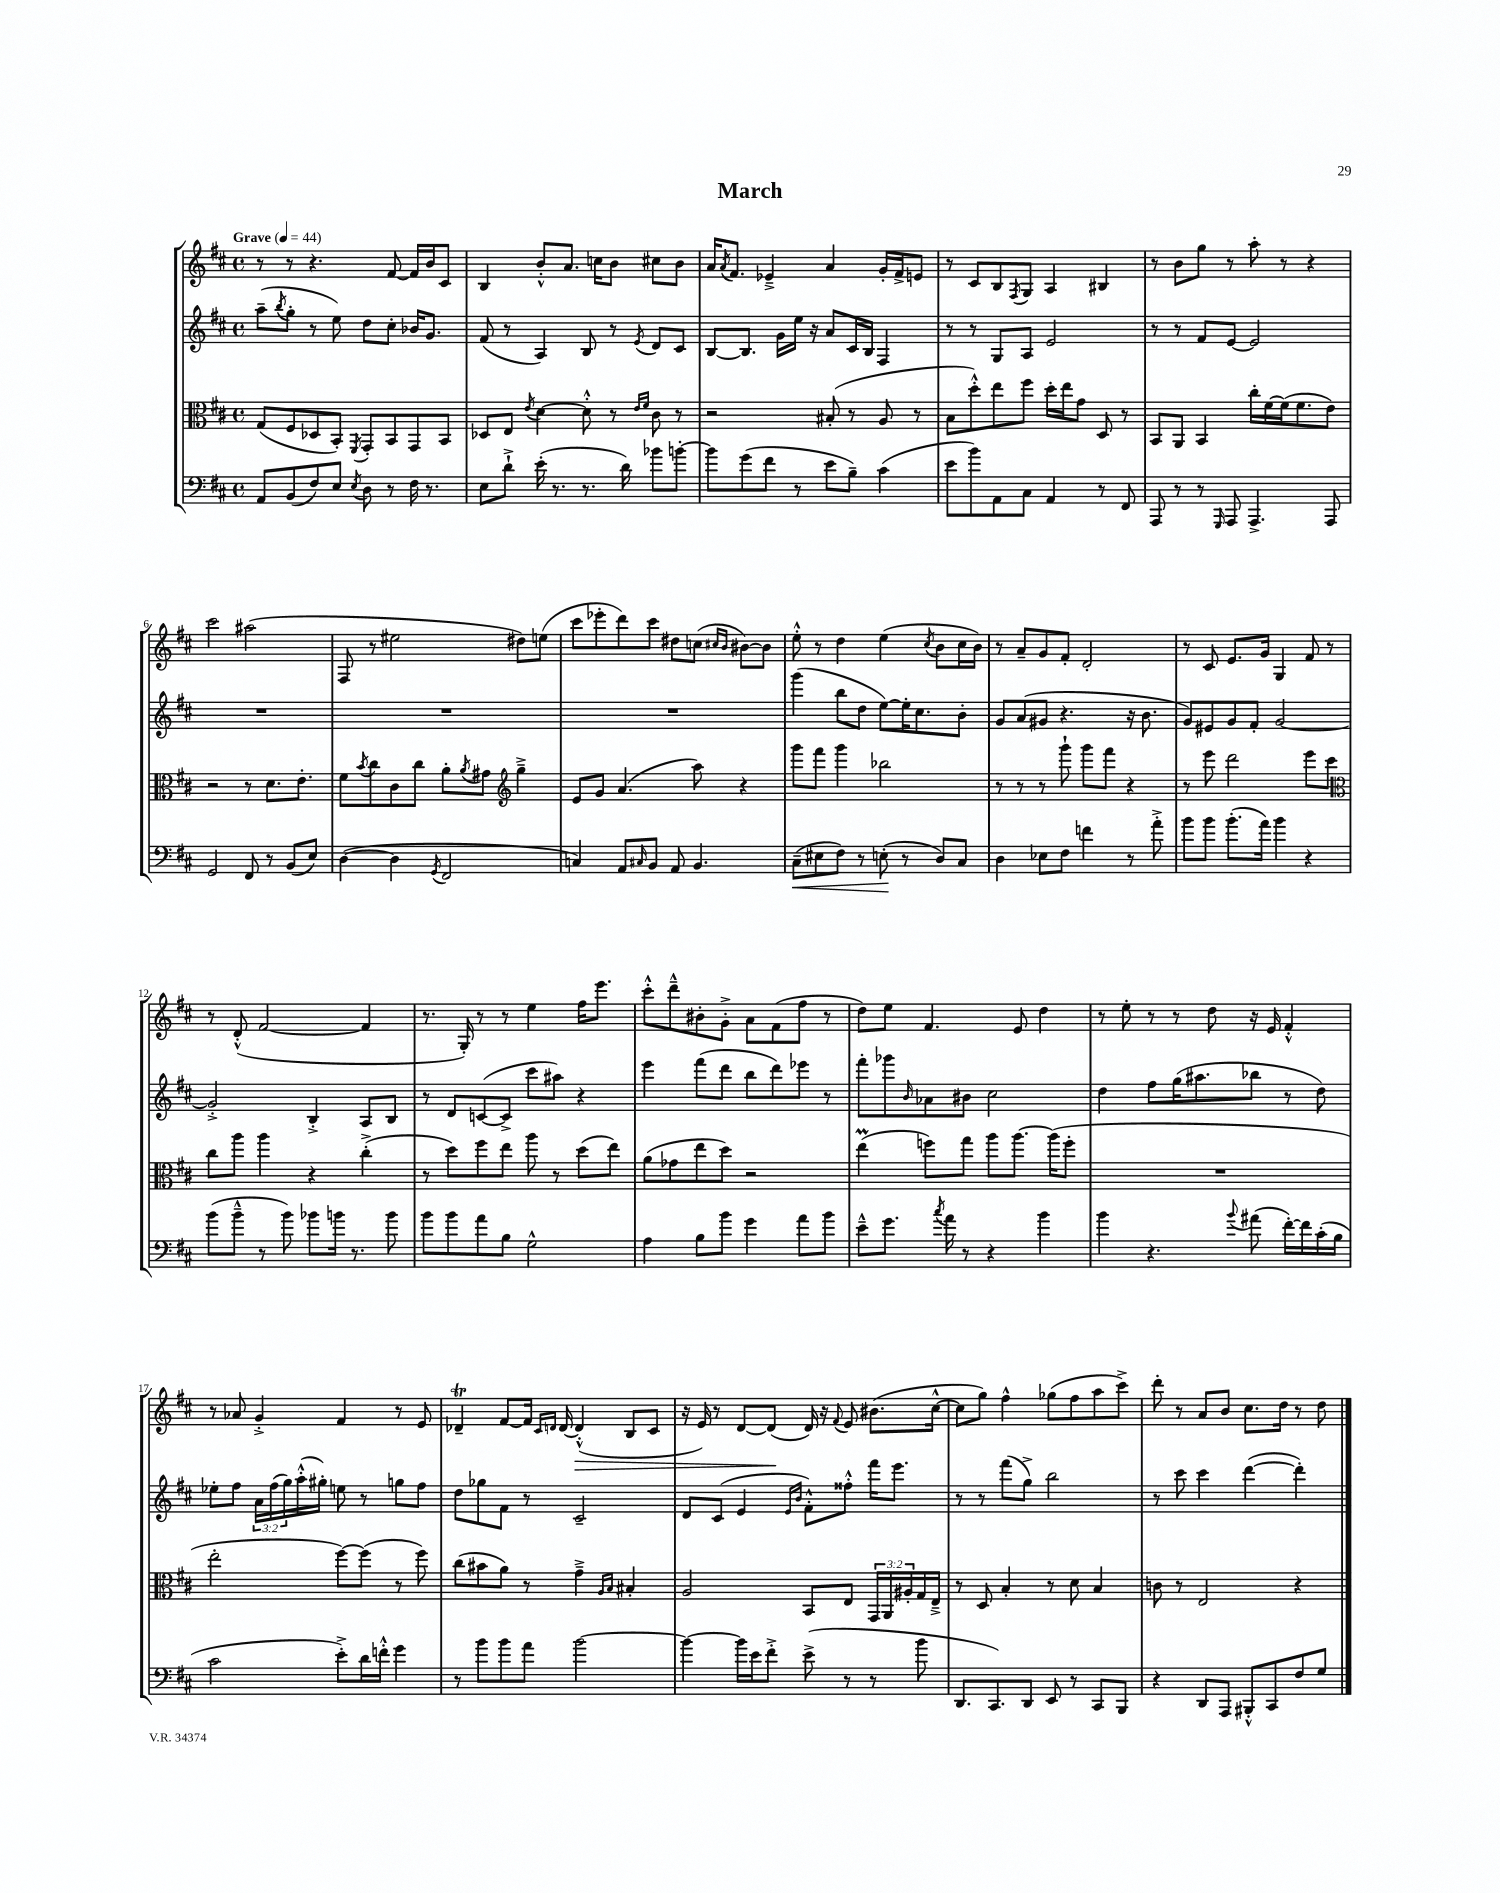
\header { title = "March" }
<<
\new StaffGroup <<
\new Staff = "s0" {
    \clef treble \key d \major \defaultTimeSignature \time 4/4 \tempo "Grave" 4 = 44
    r8 r8 r4. fis'8~ fis'16 b'16 cis'8 |
    b4 b'8-.-^ a'8. c''16 b'8 cis''8 b'8 |
    a'16 \acciaccatura { a'8 } fis'8. ees'4---> a'4 g'16-. fis'16-> e'8 |
    r8 cis'8 b8 \acciaccatura { fis8 } g8 a4 bis4 |
    r8 b'8 g''8 r8 a''8-. r8 r4 |
    cis'''2 ais''2( |
    fis8 r8 eis''2 dis''8) e''8( |
    cis'''8 ees'''8-. d'''8) cis'''8 dis''8 c''8( \grace { cis''16 b'16 } bis'8~) bis'8 |
    e''8-.-^ r8 d''4 e''4( \acciaccatura { cis''8 } b'8 cis''16 b'16) |
    r8 a'8-- g'8 fis'8-. d'2-. |
    r8 cis'8 e'8. g'16 g4 fis'8 r8 |
    r8 d'8-.-^( fis'2~ fis'4 |
    r8. g16-.) r8 r8 e''4 fis''16 e'''8. |
    cis'''8-.-^ d'''8---^ bis'8-. g'8-.-> a'8 fis'8( fis''8 r8 |
    d''8) e''8 fis'4. e'8 d''4 |
    r8 e''8-. r8 r8 d''8 r16 e'16 fis'4-.-^ |
    r8 aes'8 g'4-.-> fis'4 r8 e'8 |
    des'4--\trill fis'8~ fis'16 \grace { cis'16 d'16 } d'16~ d'4-.-^\>( b8 cis'8 |
    r16 e'16) r8 d'8~ d'8\!( d'16) r16 \appoggiatura { fis'8 } e'8 bis'8.( cis''16~-^ |
    cis''8 g''8) fis''4-^ ges''8( fis''8 a''8 cis'''8->) |
    d'''8-. r8 a'8 b'8 cis''8. d''16 r8 d''8 \bar "|." |
}
\new Staff = "s1" {
    \clef treble \key d \major \defaultTimeSignature \time 4/4 \override Staff.TupletNumber.text = #tuplet-number::calc-fraction-text
    a''8--( \acciaccatura { b''8 } g''8-. r8 e''8) d''8 cis''8-. bes'16 g'8. |
    fis'8( r8 a4) b8 r8 \acciaccatura { e'8 } d'8 cis'8 |
    b8~ b8. g'16 e''16 r16 a'8 cis'16 b16 fis4 |
    r8 r8 g8 a8 e'2 |
    r8 r8 fis'8 e'8~ e'2 |
    R1 |
    R1 |
    R1 |
    g'''4( b''8 d''8 e''8~) e''16-. cis''8. b'8-. |
    g'8 a'8( gis'8 r4. r16 b'8. |
    g'8) eis'8 g'8 fis'8-. g'2~ |
    g'2-.-> b4-.-> a8 b8 |
    r8 d'8 c'8~( c'8-> cis'''8 ais''8) r4 |
    e'''4 fis'''8( d'''8 b''8 d'''8) ees'''8 r8 |
    fis'''8-. ges'''8 \grace { b'16 } aes'8 bis'8 cis''2 |
    d''4 fis''8 g''16( ais''8. bes''8 r8 d''8) |
    ees''8-. fis''8 \tuplet 3/2 { a'16 fis''16( g''16) } a''16-.-^( gis''16-.) e''8 r8 g''8 fis''8 |
    d''8 ges''8 fis'8 r8 cis'2-- |
    d'8 cis'8( e'4 \grace { e'16 b'16 } fis'8-.-^) fisis''8-.-^ fis'''16 e'''8. |
    r8 r8 fis'''8( g''8->) b''2 |
    r8 cis'''8 cis'''4 d'''4~( d'''4-.) \bar "|." |
}
\new Staff = "s2" {
    \clef alto \key d \major \defaultTimeSignature \time 4/4 \override Staff.TupletNumber.text = #tuplet-number::calc-fraction-text
    g8( fis8 des8 b,8-.) \acciaccatura { fis,8 } g,8-. b,8 g,8 b,8 |
    des8 e8 \acciaccatura { e'8 } d'4~ d'8-.-^ r8 \grace { e'16 fis'16 } cis'8 r8 |
    r2 bis8-.( r8 a8 r8 |
    b8 d''8-.-^) e''8 fis''8 d''16-. e''16 g'8 d8 r8 |
    b,8 a,8 b,4 cis''16-. fis'16~ fis'16( fis'8. e'8) |
    r2 r8 d'8. e'8.-. |
    fis'8 \acciaccatura { b'8 } cis''8 cis'8 cis''8 a'8-. \acciaccatura { a'8 } gis'8 \clef treble g''4---> |
    e'8 g'8 a'4.( a''8) r4 |
    g'''8 fis'''8 g'''4 bes''2 |
    r8 r8 r8 g'''8-! g'''8 fis'''8 r4 |
    r8 e'''8 d'''2 e'''8 cis'''8 |
    \clef alto cis''8 a''8 a''4 r4 cis''4-.->( |
    r8 d''8) fis''8 e''8 a''8 r8 d''8( e''8) |
    a'8( ges'8 e''8 d''8) r2 |
    e''4\prall( f''8) g''8 a''8 a''8.~ a''16( f''8-. |
    R1 |
    e''2-. fis''8~) fis''8( r8 fis''8) |
    cis''8( bis'8 a'8) r8 g'4---> \grace { a16 b16 } bis4-. |
    a2 b,8 e8 \tuplet 3/2 { g,16 a,16 ais16-. } g16 e16---> |
    r8 d8 b4-. r8 d'8 b4 |
    c'8 r8 e2 r4 \bar "|." |
}
\new Staff = "s3" {
    \clef bass \key d \major \defaultTimeSignature \time 4/4
    a,8 b,8( fis8) e8 \acciaccatura { e8 } d8 r8 fis16 r8. |
    e8 d'8-!-> e'16-.( r8. r8. d'16) bes'8 b'8~-. |
    b'8 g'8( fis'8 r8 e'8 b8--) cis'4( |
    e'8 b'8) a,8 cis8 a,4 r8 fis,8 |
    a,,8 r8 r8 \grace { g,,16 } a,,8 a,,4.-> a,,8 |
    g,2 fis,8 r8 b,8( e8) |
    d4~( d4 \acciaccatura { g,8 } fis,2 |
    c4) a,8 \grace { cis16 } b,8 a,8 b,4. |
    cis8--\<( eis8 fis8) r8 e8-.\!( r8 d8) cis8 |
    d4 ees8 fis8 f'4 r8 a'8-.-> |
    b'8 b'8 b'8.-.( a'16) b'4 r4 |
    b'8( b'8---^ r8 b'8) bes'8 b'16 r8. b'8 |
    b'8 b'8 a'8 b8 g2-^ |
    a4 b8 b'8 g'4 a'8 b'8 |
    e'8---^ g'8. \acciaccatura { cis''8 } a'16 r8 r4 b'4 |
    b'4 r4. \appoggiatura { b'8 } ais'8( fis'16~-.) fis'16 cis'16-.( b16 |
    cis'2 e'8-.->) d'16 f'16-.-^ g'4 |
    r8 b'8 b'8 a'8 b'2~ |
    b'4~ b'16 e'16 fis'8-.-> e'8->( r8 r8 b'8 |
    d,8. cis,8.) d,8 e,8 r8 cis,8 b,,8 |
    r4 d,8 a,,8 bis,,8-.-^ cis,8 fis8 g8 \bar "|." |
}
>>
>>
